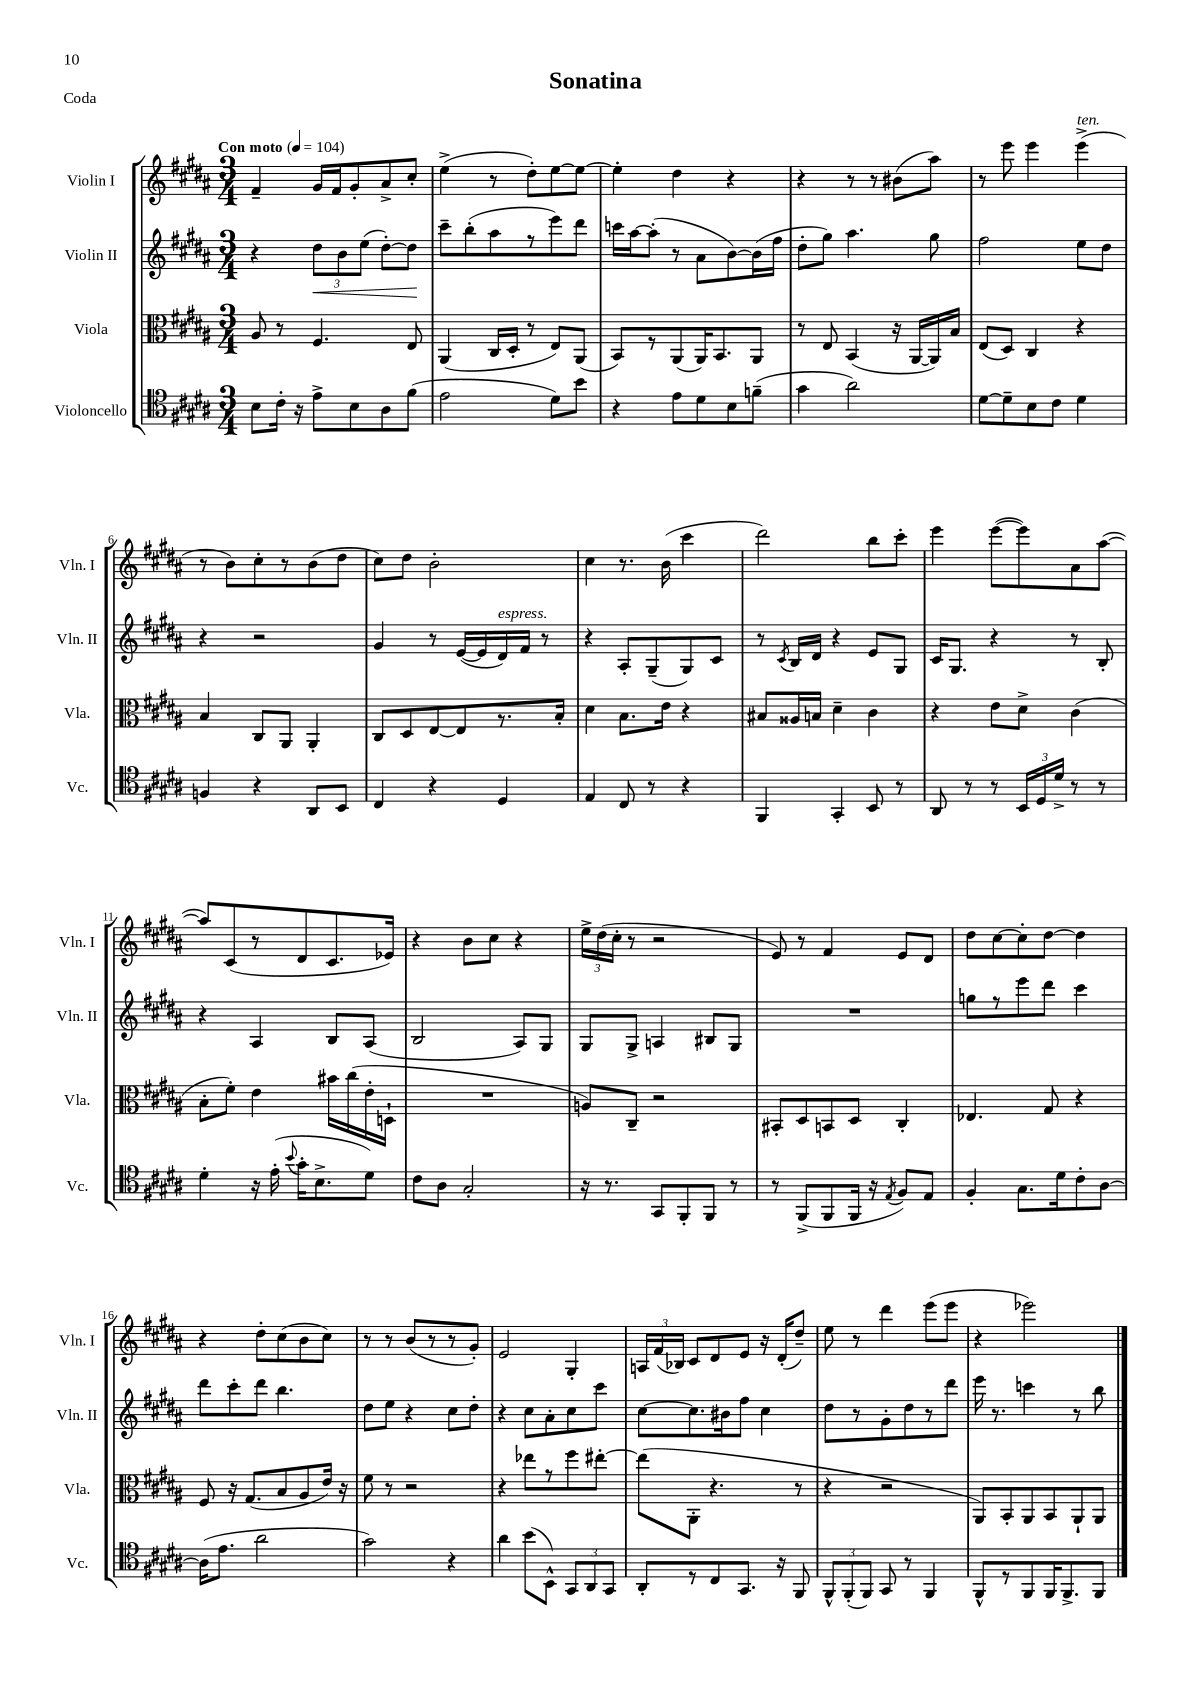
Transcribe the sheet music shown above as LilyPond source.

\header { title = "Sonatina" piece = "Coda" }
<<
\new StaffGroup <<
\new Staff = "s0" \with { instrumentName = "Violin I" shortInstrumentName = "Vln. I" } {
    \clef treble \key b \major \numericTimeSignature \time 3/4 \tempo "Con moto" 4 = 104
    \autoBeamOff fis'4-- gis'16[ fis'16 gis'8-. ais'8-> cis''8]-. |
    e''4->( r8 dis''8[-.) e''8~ e''8]~ |
    e''4-. dis''4 r4 |
    r4 r8 r8 bis'8[( ais''8]) |
    r8 e'''8 e'''4 e'''4->^\markup { \italic "ten." }( |
    r8 b'8[) cis''8-. r8 b'8( dis''8] |
    cis''8[) dis''8] b'2-. |
    cis''4 r8. b'16( cis'''4 |
    dis'''2) b''8[ cis'''8]-. |
    e'''4 e'''8[~( e'''8) ais'8 ais''8]~( |
    ais''8[) cis'8( r8 dis'8 cis'8. ees'16]) |
    r4 b'8[ cis''8] r4 |
    \tuplet 3/2 { e''16[-> dis''16( cis''16]-. } r8 r2 |
    e'8) r8 fis'4 e'8[ dis'8] |
    dis''8[ cis''8~ cis''8-. dis''8]~ dis''4 |
    r4 dis''8[-. cis''8( b'8 cis''8]) |
    r8 r8 b'8[( r8 r8 gis'8]-.) |
    e'2 gis4-. |
    \tuplet 3/2 { a16[ fis'16( bes16]) } cis'8[ dis'8 e'8] r16 dis'16[-.( dis''8]--) |
    e''8 r8 dis'''4 e'''8[( e'''8] |
    r4 ees'''2) \bar "|." |
}
\new Staff = "s1" \with { instrumentName = "Violin II" shortInstrumentName = "Vln. II" } {
    \clef treble \key b \major \numericTimeSignature \time 3/4
    \autoBeamOff r4 \tuplet 3/2 { dis''8[\< b'8 e''8]( } dis''8[~-.) dis''8]\! |
    cis'''8[-- b''8-.( ais''8 r8 e'''8) dis'''8] |
    c'''16[ ais''16~ ais''8]-.( r8 ais'8[ b'8~) b'16( fis''16] |
    dis''8[-. gis''8]) ais''4. gis''8 |
    fis''2 e''8[ dis''8] |
    r4 r2 |
    gis'4 r8 e'16[~( e'16 dis'16^\markup { \italic "espress." }) fis'16] r8 |
    r4 ais8[-. gis8--( gis8) cis'8] |
    r8 \acciaccatura { cis'8 } b16[ dis'16] r4 e'8[ gis8] |
    cis'16[ gis8.] r4 r8 b8-. |
    r4 ais4 b8[ ais8]( |
    b2 ais8[) gis8] |
    gis8[ gis8]-> a4 bis8[ gis8] |
    R2. |
    g''8[ r8 e'''8 dis'''8] cis'''4 |
    dis'''8[ cis'''8-. dis'''8] b''4. |
    dis''8[ e''8] r4 cis''8[ dis''8]-. |
    r4 cis''8[ ais'8-. cis''8 cis'''8] |
    cis''8[~ cis''8. bis'16 fis''8] cis''4 |
    dis''8[ r8 gis'8-. dis''8 r8 dis'''8] |
    e'''16 r8. c'''4 r8 b''8 \bar "|." |
}
\new Staff = "s2" \with { instrumentName = "Viola" shortInstrumentName = "Vla." } {
    \clef alto \key b \major \numericTimeSignature \time 3/4
    \autoBeamOff ais8 r8 fis4. e8 |
    ais,4( cis16[ dis16]-. r8 e8[) ais,8]( |
    b,8[) r8 ais,8( ais,16) b,8. ais,8] |
    r8 e8 b,4( r16 ais,16[~ ais,16) b16] |
    e8[( dis8]) cis4 r4 |
    b4 cis8[ ais,8] ais,4-. |
    cis8[ dis8 e8~ e8 r8. b16]-. |
    dis'4 b8.[ e'16] r4 |
    bis8[ aisis16 b16] dis'4-- cis'4 |
    r4 e'8[ dis'8]-> cis'4( |
    b8[-. fis'8]-.) e'4 bis'16[ cis''16( e'16-. d16]-! |
    R2. |
    a8[) cis8]-- r2 |
    bis,8[-. dis8 b,8 dis8] cis4-. |
    ees4. gis8 r4 |
    fis8 r16 gis8.[( b8 ais8 e'16]) r16 |
    fis'8 r8 r2 |
    r4 ees''8[ r8 fis''8 eis''8]~-. |
    eis''8[( ais,8]-. r4. r8 |
    r4 r2 |
    ais,8[) b,8-. ais,8 b,8 ais,8-! ais,8] \bar "|." |
}
\new Staff = "s3" \with { instrumentName = "Violoncello" shortInstrumentName = "Vc." } {
    \clef tenor \key b \major \numericTimeSignature \time 3/4
    \autoBeamOff b8[ cis'16]-. r16 e'8[-> b8 ais8 fis'8]( |
    e'2 dis'8[) b'8] |
    r4 e'8[ dis'8 b8 f'8]--( |
    gis'4 ais'2) |
    dis'8[~ dis'8-- b8 cis'8] dis'4 |
    f4 r4 ais,8[ b,8] |
    cis4 r4 dis4 |
    e4 cis8 r8 r4 |
    fis,4 gis,4-. b,8 r8 |
    ais,8 r8 r8 \tuplet 3/2 { b,16[ dis16 dis'16]-> } r8 r8 |
    dis'4-. r16 e'16-.( \appoggiatura { b'8 } gis'16[-. b8.-> dis'8]) |
    cis'8[ ais8] gis2-. |
    r16 r8. gis,8[ fis,8-. fis,8] r8 |
    r8 fis,8[->( fis,8 fis,16] r16 \acciaccatura { e8 } fis8[) e8] |
    fis4-. gis8.[ dis'16 cis'8-. ais8]~ |
    ais16[( e'8.] ais'2 |
    gis'2) r4 |
    ais'4 b'8[( b,8]-^) \tuplet 3/2 { gis,8[ ais,8 gis,8] } |
    ais,8[-. r8 cis8 gis,8.] r16 fis,8 |
    \tuplet 3/2 { fis,8[-^ fis,8-.( fis,8]) } gis,8 r8 fis,4 |
    fis,8[-^ r8 fis,8 fis,16 fis,8.-> fis,8] \bar "|." |
}
>>
>>
